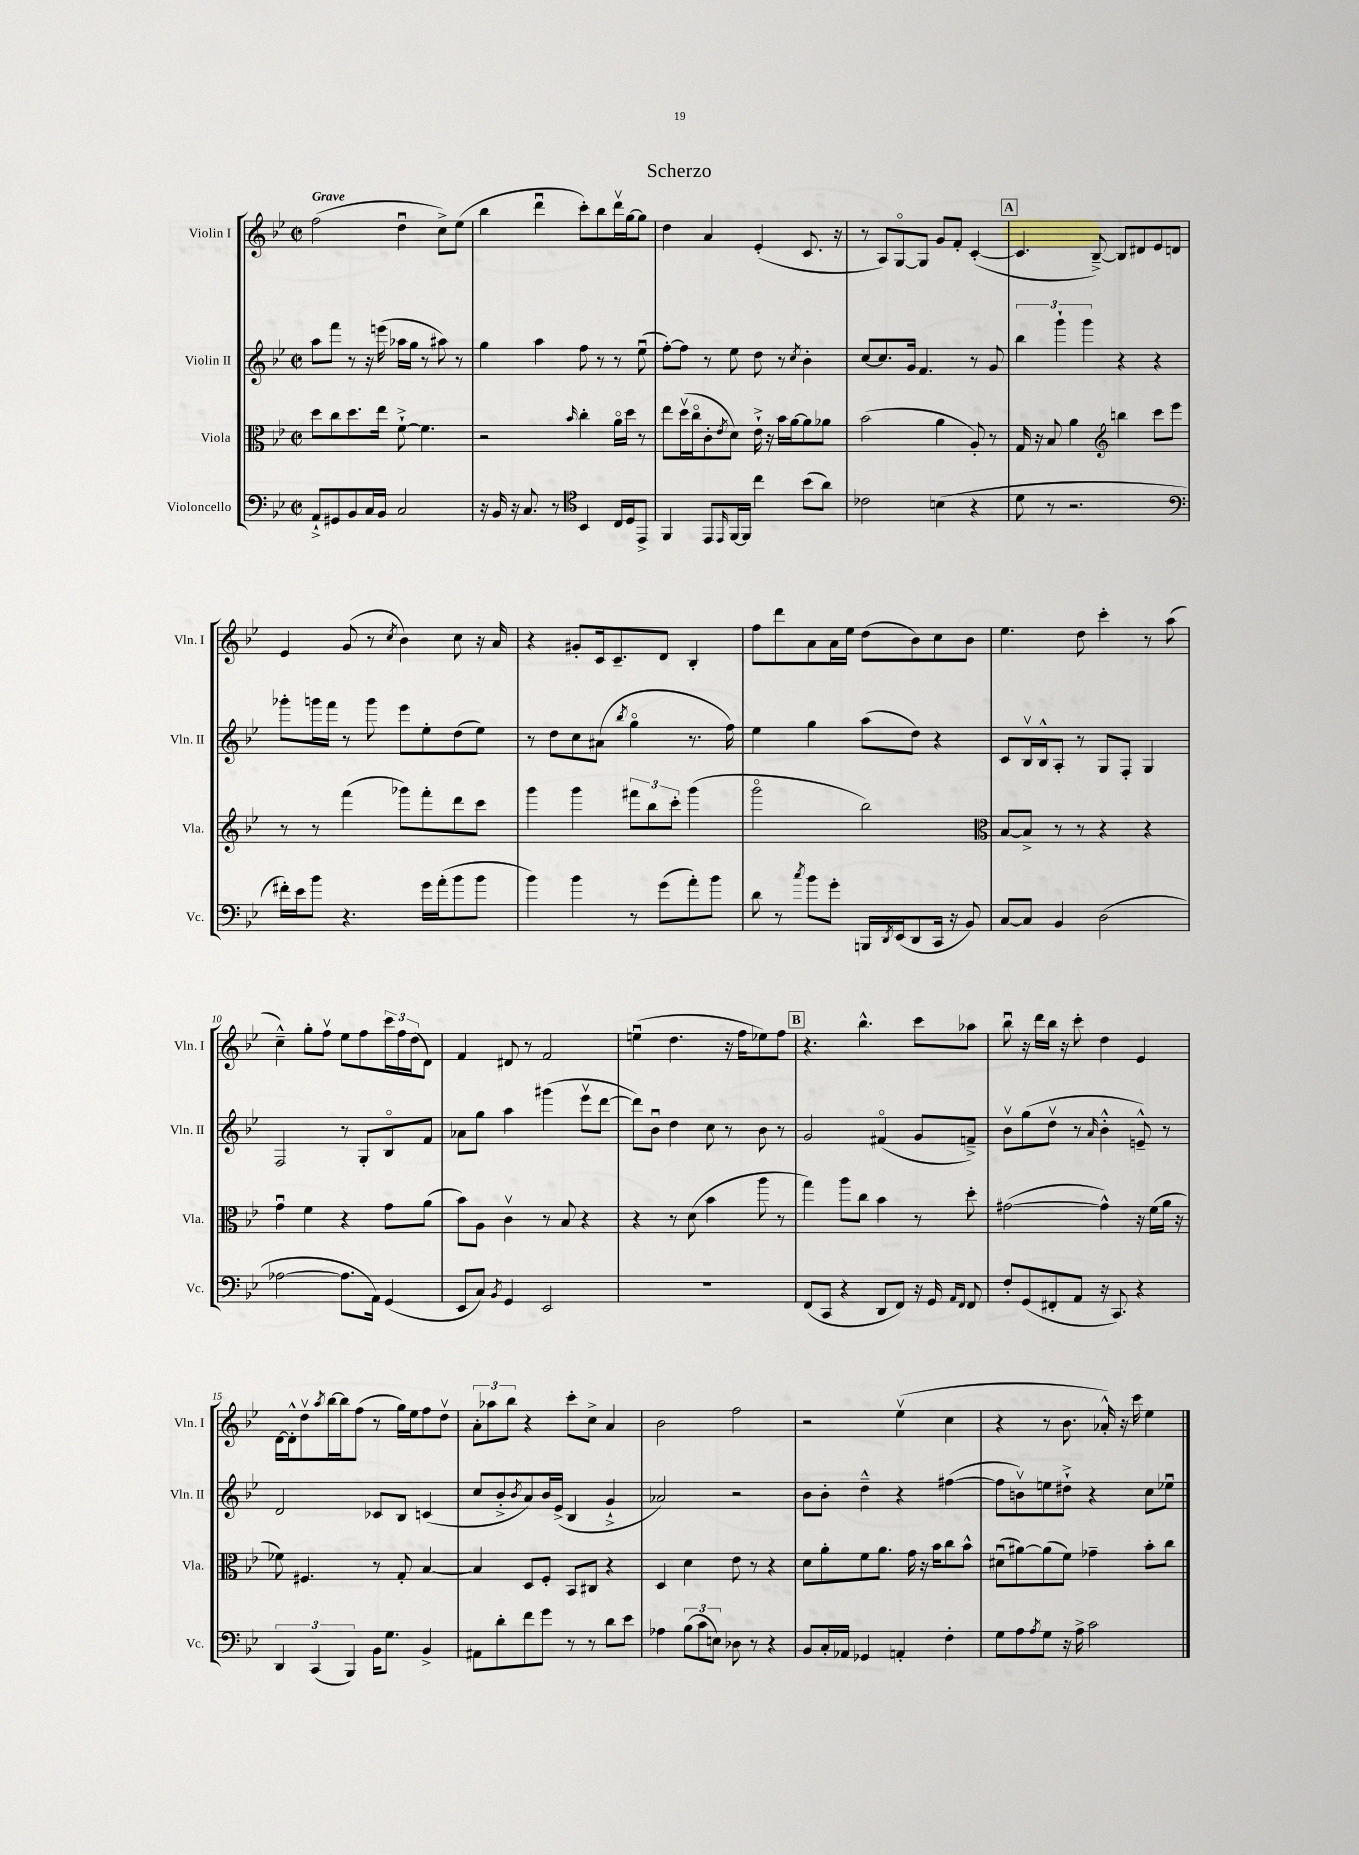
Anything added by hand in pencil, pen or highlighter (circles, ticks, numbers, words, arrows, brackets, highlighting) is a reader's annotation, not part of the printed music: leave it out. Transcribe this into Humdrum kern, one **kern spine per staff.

**kern	**kern	**kern	**kern
*staff4	*staff3	*staff2	*staff1
*clefF4	*clefC3	*clefG2	*clefG2
*k[b-e-]	*k[b-e-]	*k[b-e-]	*k[b-e-]
*M2/2	*M2/2	*M2/2	*M2/2
*met(c|)	*met(c|)	*met(c|)	*met(c|)
8AA`^	8dd	8aa	(2ff
8GG#	8cc	8fff	.
8BB-	8.dd	8r	.
16C	.	16r	.
16BB-	16ee-	(16eee	.
2C	[8f`^	16aa-	4ddu
.	.	16gg	.
.	4.f]	8r	.
.	.	8aa#)	8cc^)
.	.	8r	(8ee-
=	=	=	=
16r	2r	4gg	4bb-
16BB-	.	.	.
16r	.	.	.
8.C	.	.	.
.	.	4aa	4dddu
8r	.	.	.
*clefC4	*	*	*
.	16qqb-	.	.
4BB-	4cc'	8ff	8ccc')
.	.	8r	8bb-
16C	16ao	8r	16dddv
16D	16dd	.	[16gg
8EE-^	8r	(8ee-u	8gg]
=	=	=	=
4FF	8ee-	[8ff')	4dd
.	(16ddv	8ff]	.
.	16cco	.	.
8EE-	8c'	8r	4a
16qqEE-	8qe-	.	.
[16FF	8d)	8ee-	.
16FF]	.	.	.
4cc	16e-`^	8dd	(4e-'
.	16r	.	.
.	16b-	8r	.
.	[16a	.	.
.	.	8qcc	.
(8b-	8a]	4b-'	8.c
8a)	8a-	.	.
.	.	.	16r
=	=	=	=
2c-	(2b-	[8cc	8r
.	.	8.cc]	8A)
.	.	.	[8Go
.	.	16g	.
.	.	4.f	8G]
(4B	4a	.	8g
.	.	.	8f'
4r	8A')	8r	([4c'
.	8r	8g	.
=	=	=	=
8d	16G	6bb-	4.c]
.	16r	.	.
8r	8B-	.	.
.	.	6ggg`	.
2.r	4a	.	.
.	.	6ggg	.
.	.	.	[8B-~^)
*	*clefG2	*	*
.	4bb	4r	8B-]
.	.	.	8d#
.	8ccc	4r	8e-
.	8eee-	.	8d
=	=	=	=
*clefF4	*	*	*
16f#')	8r	8ggg-'	4e-
16e-	.	.	.
8b-	8r	16ggg	.
.	.	16fff	.
4.r	(4fff	8r	(8g
.	.	8ggg	8r
.	.	.	8qcc
.	8ggg-)	8eee-	4b-)
16g	8fff'	8ee-'	.
(16a'	.	.	.
8b-	8ddd	(8dd	8cc
8b-	8ccc	8ee-)	16r
.	.	.	16a
=	=	=	=
4b-)	4ggg	8r	4r
.	.	8dd	.
4b-	4ggg	8cc	8g#'
.	.	(8a#	16c
.	.	.	8.c~
.	.	8qbb-	.
8r	12fff#	4ggo	.
.	12bb-	.	.
(8g	.	.	8d
.	12ccc'	.	.
8a')	(4ggg	8.r	4B-'
8b-	.	.	.
.	.	16ff)	.
=	=	=	=
8d	2gggo	4ee-	8ff
8r	.	.	8ddd
8qcc	.	.	.
8b-	.	4gg	8a
8g'	.	.	16a
.	.	.	16ee-
16BBB	2bb-)	(8aa	(8dd
8qDD	.	.	.
(16EE-	.	.	.
8DD	.	8dd)	8b-)
16CC	.	4r	8cc
16r	.	.	.
8BB-)	.	.	8b-
=	=	=	=
*	*clefC3	*	*
[8C	[8B-	8c	4.ee-
8C]	8B-^]	16B-v	.
.	.	16B-^^	.
4BB-	8r	8A'	.
.	8r	8r	8dd
(2D	4r	8G	4ccc'
.	.	8F'	.
.	4r	4G	8r
.	.	.	(8aa
=	=	=	=
[2A-	4gu	2F	4cc~^^)
.	4f	.	8gg'
.	.	.	8ffv
8.A-]	4r	8r	8ee-
.	.	8G'	8ff
16AA)	.	.	.
(4GG	8g	8B-o	24ccc
.	.	.	24ff
.	.	.	(24dd
.	(8a	8f	8d)
=	=	=	=
8EE-	8b-)	8a-	4f
8C)	8A	8gg	.
8qBB-	.	.	.
4GG	4cv	4aa	8d#
.	.	.	8r
2EE-	8r	(4ggg#	2f
.	8B-	.	.
.	4r	8eee-v	.
.	.	[8ddd	.
=	=	=	=
1r	4r	8ddd])	(4eeu
.	.	8b-u	.
.	8r	4dd	4.dd
.	(8d	.	.
.	4b-	8cc	.
.	.	8r	16r
.	.	.	16ff
.	8aa	8b-	8ee-)
.	8r	8r	8ff
=	=	=	=
(8FF	4gg)	2g	4.r
8CC	.	.	.
4r	8aa	.	.
.	8cc	.	4.bb-^^
8DD	4b-	(4f#o	.
8FF)	.	.	.
16r	8r	8g	8ccc
16GG	.	.	.
16qqAA	.	.	.
16qqFF	.	.	.
8FF	8dd'	8f~^)	8aa-
=	=	=	=
8F'	([2g#	8b-v	8bb-u
(8GG	.	(8gg	16r
.	.	.	16ddd
8FF#'	.	8ddv	16bb-
.	.	.	16r
8AA	.	8r	8ccc'
.	.	16qqa	.
16r	4g#^^])	4b-'^^	4dd
8.CC)	.	.	.
4r	16r	8e~^^)	4e-
.	(16f	.	.
.	16a	8r	.
.	16r	.	.
=	=	=	=
6DD	8f-)	2d	[16d
.	.	.	16d'^^]
.	4.F#	.	8ddv
(6CC	.	.	.
.	.	.	8qaa
.	.	.	[16bb-
.	.	.	16bb-]
6BBB-)	.	.	.
.	.	.	(8ff
16BB-	8r	8c-	8r
8.G	.	.	.
.	8G'	8B-	16gg)
.	.	.	16ee-
4BB-^	[4B-	(4c	8ff
.	.	.	8ddv
=	=	=	=
8AA#	4B-]	8cc	12a'
.	.	.	12aa-
8d'	.	8b-'^	.
.	.	.	12bb-
.	.	8qb-	.
8f	8D	8a)	4r
8g	8F'	16b-	.
.	.	(16e-^	.
8r	8BB-	4B-	8ccc'
8r	8C#	.	8cc^
8d	4r	4g`^	4a
8e-	.	.	.
=	=	=	=
4A-	4D	2a-)	2b-
(12B-	4d	.	.
12c	.	.	.
12E)	.	.	.
8D-	8e-	2r	2ff
8r	8r	.	.
4r	4r	.	.
=	=	=	=
8BB-	8d	8b-	2r
16C'	8a'	8b-'	.
16AA-	.	.	.
4GG-	8f	4dd~^^	.
.	8.a	.	.
4AA'	.	4r	(4ee-v
.	16g	.	.
.	16r	.	.
.	16b-	.	.
4F'	8cc	([4ff#	4cc
.	8b-^^	.	.
=	=	=	=
8G	(8d#u	8ff#]	4r
8A	[8a#)	8bv)	.
8qA	.	.	.
8G	(8a#]	8ee	8r
16r	8f)	8dd#`^	8.b-
16A^	.	.	.
2c	4g-~	4r	.
.	.	.	16a-'^^)
.	.	.	16r
.	.	.	16ccc
.	8b-'	8cc	4ee-
.	8cc	8ee-u	.
==	==	==	==
*-	*-	*-	*-
